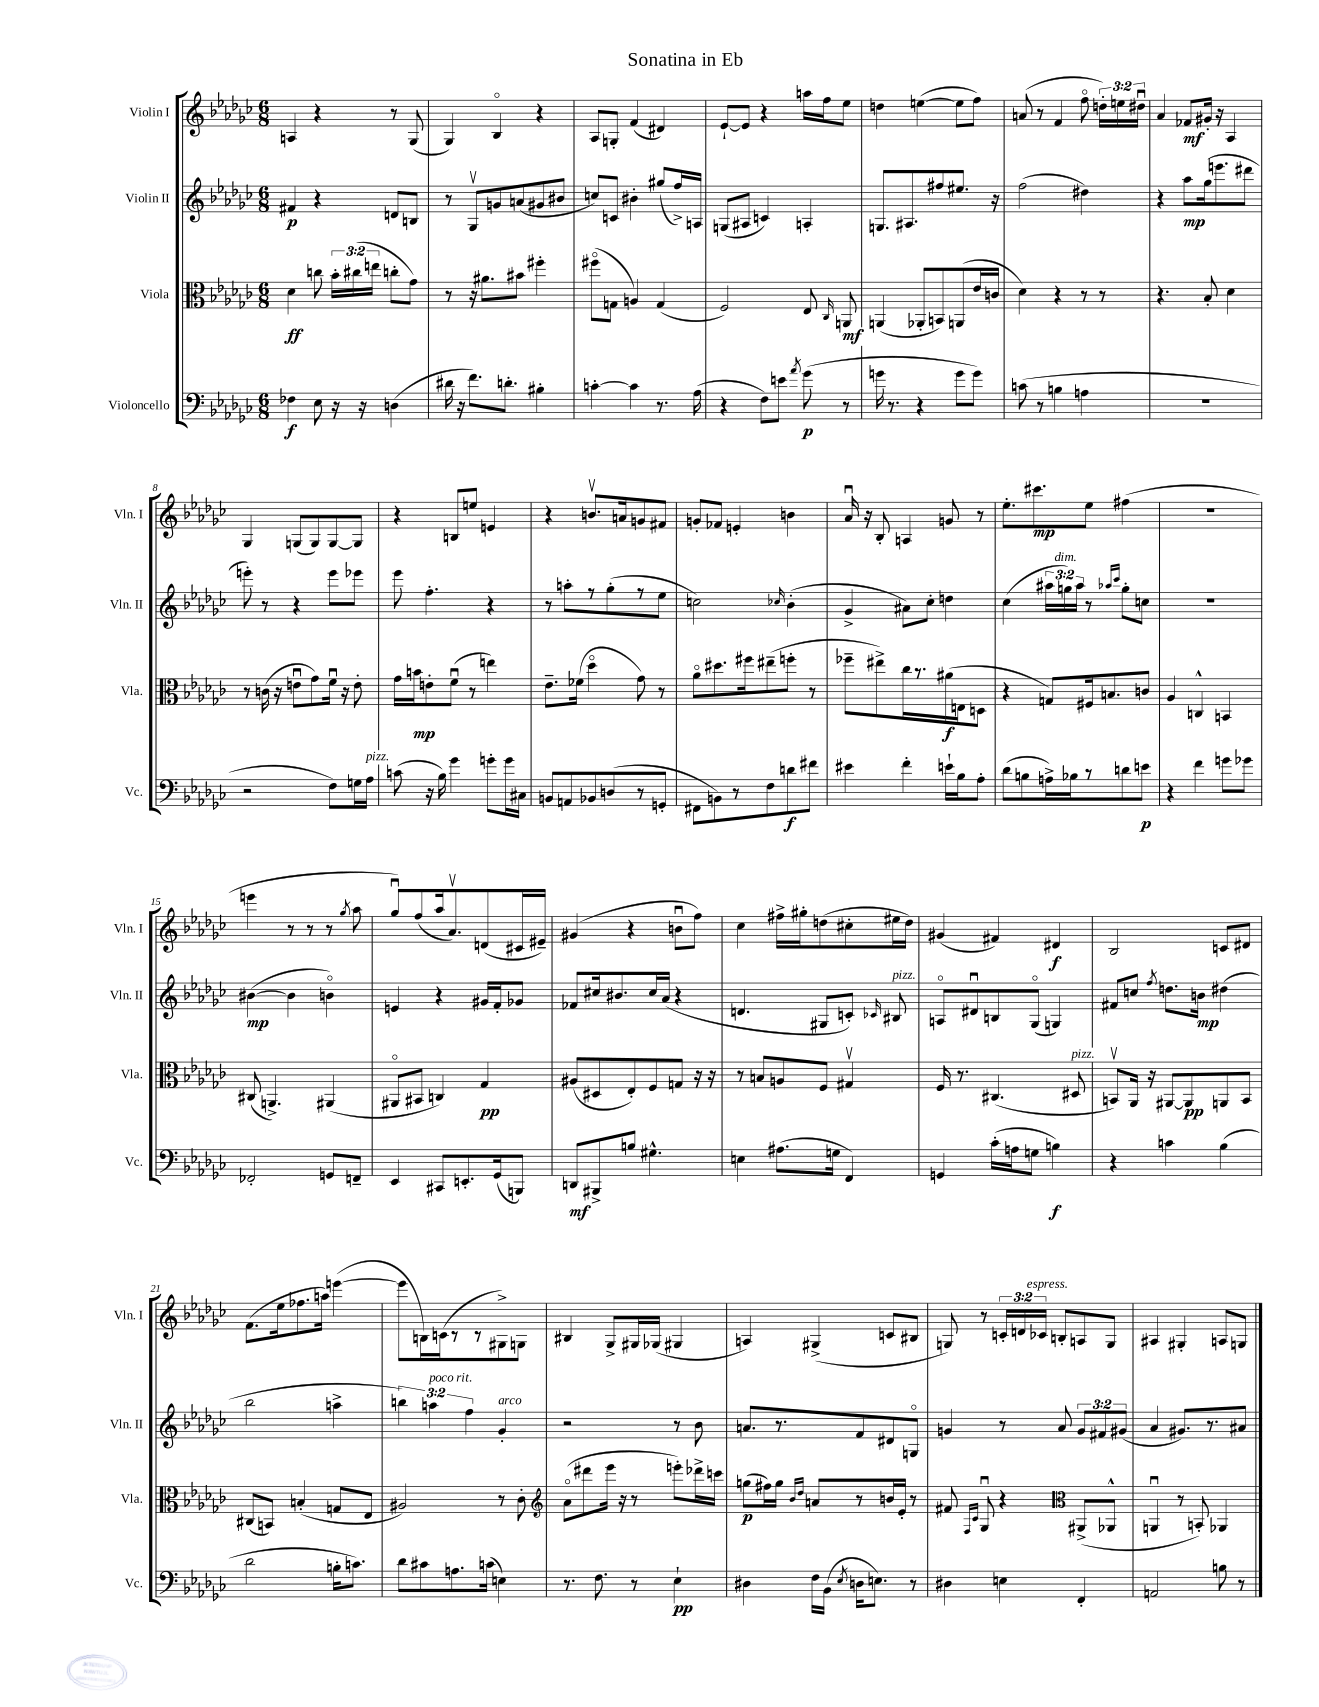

**kern	**kern	**kern	**kern
*staff4	*staff3	*staff2	*staff1
*clefF4	*clefC3	*clefG2	*clefG2
*k[b-e-a-d-g-c-]	*k[b-e-a-d-g-c-]	*k[b-e-a-d-g-c-]	*k[b-e-a-d-g-c-]
*M6/8	*M6/8	*M6/8	*M6/8
4F-	4d-	4f#	4A
8E-	8cc	4r	4r
16r	24b-'	.	.
.	(24cc#	.	.
16r	.	.	.
.	24ee	.	.
(4D	8cc'	8d	8r
.	8g-)	8B	(8G-
=	=	=	=
16d#	8r	8r	4G-)
16r	.	.	.
8.f)	16r	8G-v	.
.	8.a#	.	.
.	.	8g	4B-o
8.d'	.	.	.
.	8b#	(8a	.
4B#'	4ff#'	8g#	4r
.	.	8b#	.
=	=	=	=
[4c'	(8ff#o	8cc)	8A-
.	8G	8c	8G'
4c]	4A)	4b#'	(4f
8.r	(4G	(8gg#	4d#)
.	.	16ff^)	.
(16A-	.	16A	.
=	=	=	=
4r	2F)	(8G	[8e-`
.	.	8A#	8e-]
8F)	.	4c)	4r
8e	.	.	.
8qa-	.	.	.
(8g-	8E-	4A'	16aa
.	.	.	16ff
.	16qqC-	.	.
8r	8AA	.	8ee-
=	=	=	=
16g	(4AA	8.G	4dd
8.r	.	.	.
.	.	8.A#	.
4r	8AA-'	.	([4ee
.	8BB)	8ff#	.
8g	(8AA	8.ee#	8ee]
8g)	16e-	.	8ff)
.	16c	16r	.
=	=	=	=
(8c	4d-)	(2ff	(8a
8r	.	.	8r
4B	4r	.	4f
4A	8r	4dd#)	8ffo
.	8r	.	24dd')
.	.	.	24ee
.	.	.	24dd#u
=	=	=	=
2.r	4.r	4r	4a-
.	.	8aa-	8f-
.	8B-'	(16gg-	16g#'
.	.	8.eee	16r
.	4d-	.	4A-
.	.	8ddd#	.
=	=	=	=
2r	8r	8eee')	4G-
.	(16c	8r	.
.	16r	.	.
.	8eu	4r	(8G
.	8g-)	.	8G)
8F)	16fu	8eee	[8G
.	16r	.	.
16G	8e'	8eee-	8G]
16A-	.	.	.
=	=	=	=
(8c	16g-	8eee-	4r
.	16b	.	.
16r	8e'	4.ff'	.
16B-)	.	.	.
4g-	(8fu	.	8B
.	8r	.	8ee
8g'	4ee)	4r	4e
16g	.	.	.
16C#	.	.	.
=	=	=	=
8BB	8.e-~	8r	4r
8AA	.	8aa'	.
.	(16f-	.	.
8BB-	4dd-o	8r	8.bv
(8D	.	(8gg-'	.
.	.	.	16a
8r	8g-)	8r	8g
8GG'	8r	8ee-	8f#
=	=	=	=
8FF#	8a-o	2cc)	8g'
8BB)	8.dd#	.	8f-
8r	.	.	4e'
.	16ff#	.	.
8F	(8ee#~	.	.
.	.	16qqcc-	.
8d	8ff'	(4b-'	4b
8f#	8r	.	.
=	=	=	=
4e#	8ff-~	4g-^	16a-u
.	.	.	16r
.	8ee#^)	.	8B-'
4f'	16cc-	8a#)	4A
.	8.r	.	.
.	.	8cc-'	.
16e`	(16a#	4dd	8g
16B-	16E	.	.
8A-'	8D	.	8r
=	=	=	=
(8d-	4r	(4cc-	8.ee-'
8B	.	.	.
.	.	.	8.ccc#
16A^)	8G)	24aa#	.
.	.	24gg)	.
16B-	.	.	.
.	.	24aa#	.
8r	16F#	8r	8ee-
.	8.B	.	.
.	.	16qqaa-	.
.	.	16qqccc-	.
8d	.	8gg'	(4ff#
8e	8c	8cc	.
=	=	=	=
4r	4A-	2.r	2.r
4f	4C^^	.	.
8g	4BB	.	.
8g-	.	.	.
=	=	=	=
2FF-'	(8C#	([4b#	4eee
.	4.AA^)	.	.
.	.	4b#]	8r
.	.	.	8r
8GG	(4AA#	4bo)	8r
.	.	.	8qgg-
8FF~	.	.	8aa-
=	=	=	=
4EE-	8AA#o	4e	8gg-u)
.	8BB#	.	(8ff
8CC#	4C)	4r	16aa-
.	.	.	8.a-v)
8.EE'	.	.	.
.	4G-	16g#	(8d
(16GG-	.	16f'	.
8BBB)	.	8g-	16c#
.	.	.	16e#~)
=	=	=	=
8DD	(8A#	8f-	(4g#
8BBB#^	8D#	16cc#	.
.	.	8.b#	.
8B	8E-')	.	4r
4.G#^^	8F	16cc#	.
.	.	(16a-	.
.	8G	4r	8bu
.	16r	.	8ff)
.	16r	.	.
=	=	=	=
4E	8r	4.d	4cc-
.	8B	.	.
(8.A#	8A	.	16ff#^
.	.	.	16gg#'
.	8F	8G#	(8dd
16G	.	.	.
4FF)	4G#v	8c')	8cc#'
.	.	16qqc-	.
.	.	8B#	16ee#
.	.	.	16dd)
=	=	=	=
4GG	16F	8Ao	(4g#
.	8.r	.	.
.	.	8d#u	.
(16c-'	(4.C#	8B	4f#)
16A	.	.	.
8G	.	(8G-o	.
4B)	.	4G)	4d#
.	8D#	.	.
=	=	=	=
4r	8BBv)	8f#	2B-
.	16AA-	8cc	.
.	16r	.	.
.	.	8qff	.
4c	[8AA#	8.dd	.
.	8AA#]	.	.
.	.	16b	.
(4B-	8AA	(4dd#	8c
.	8BB	.	8d#
=	=	=	=
2d-	(8C#	2bb-	(8.f
.	8BB)	.	.
.	.	.	16ee-
.	(4B'	.	8.ff-
.	.	.	16aa)
16B'	8G	4aa^	([4eee
8.c)	.	.	.
.	8E-	.	.
=	=	=	=
8d-	2A#)	6bb)	8eee]
8c#	.	.	16B)
.	.	6aa	.
.	.	.	(16c
8.A	.	.	8r
.	.	6ff	.
.	.	.	8r
(16c	.	.	.
4E)	8r	4g-'	8G#^)
.	8c-'	.	8G
=	=	=	=
*	*clefG2	*	*
8.r	(8a-o	2r	4B#
.	8ddd#	.	.
8.F	.	.	.
.	16eee-	.	8G-^
.	16r	.	.
8r	8r	.	16G#
.	.	.	(16G-
4E-`	8eee')	8r	4G#
.	16ddd-^	8b-	.
.	16ccc	.	.
=	=	=	=
4D#	(8gg	8.a	4A)
.	16ff#)	.	.
.	16gg	8.r	.
.	16qqb-	.	.
.	16qqdd-	.	.
16F	8a	.	(4G#^
(16BB-	.	.	.
8qE-	.	.	.
16D	8r	8f	.
8.E)	.	.	.
.	16b	8d#	8c
.	16e-'	.	.
8r	8r	8Go	8B#
=	=	=	=
4D#	8f#	4g	8G)
.	16qqF	.	.
.	16qqc-	.	.
.	8G-u	.	8r
4E	4r	8r	24c'
.	.	.	24d
.	.	.	24c-
.	.	8a-	8B'
*	*clefC3	*	*
4FF'	(8AA#^	12g	8A
.	.	12f#	.
.	8AA-^^	.	8G
.	.	(12g#	.
=	=	=	=
2AA	4AAu	4a-	4A#
.	8r	8.g#)	4G#'
.	8BB')	.	.
.	.	8.r	.
8B	4AA-	.	8A
8r	.	8a#	8G
==	==	==	==
*-	*-	*-	*-
